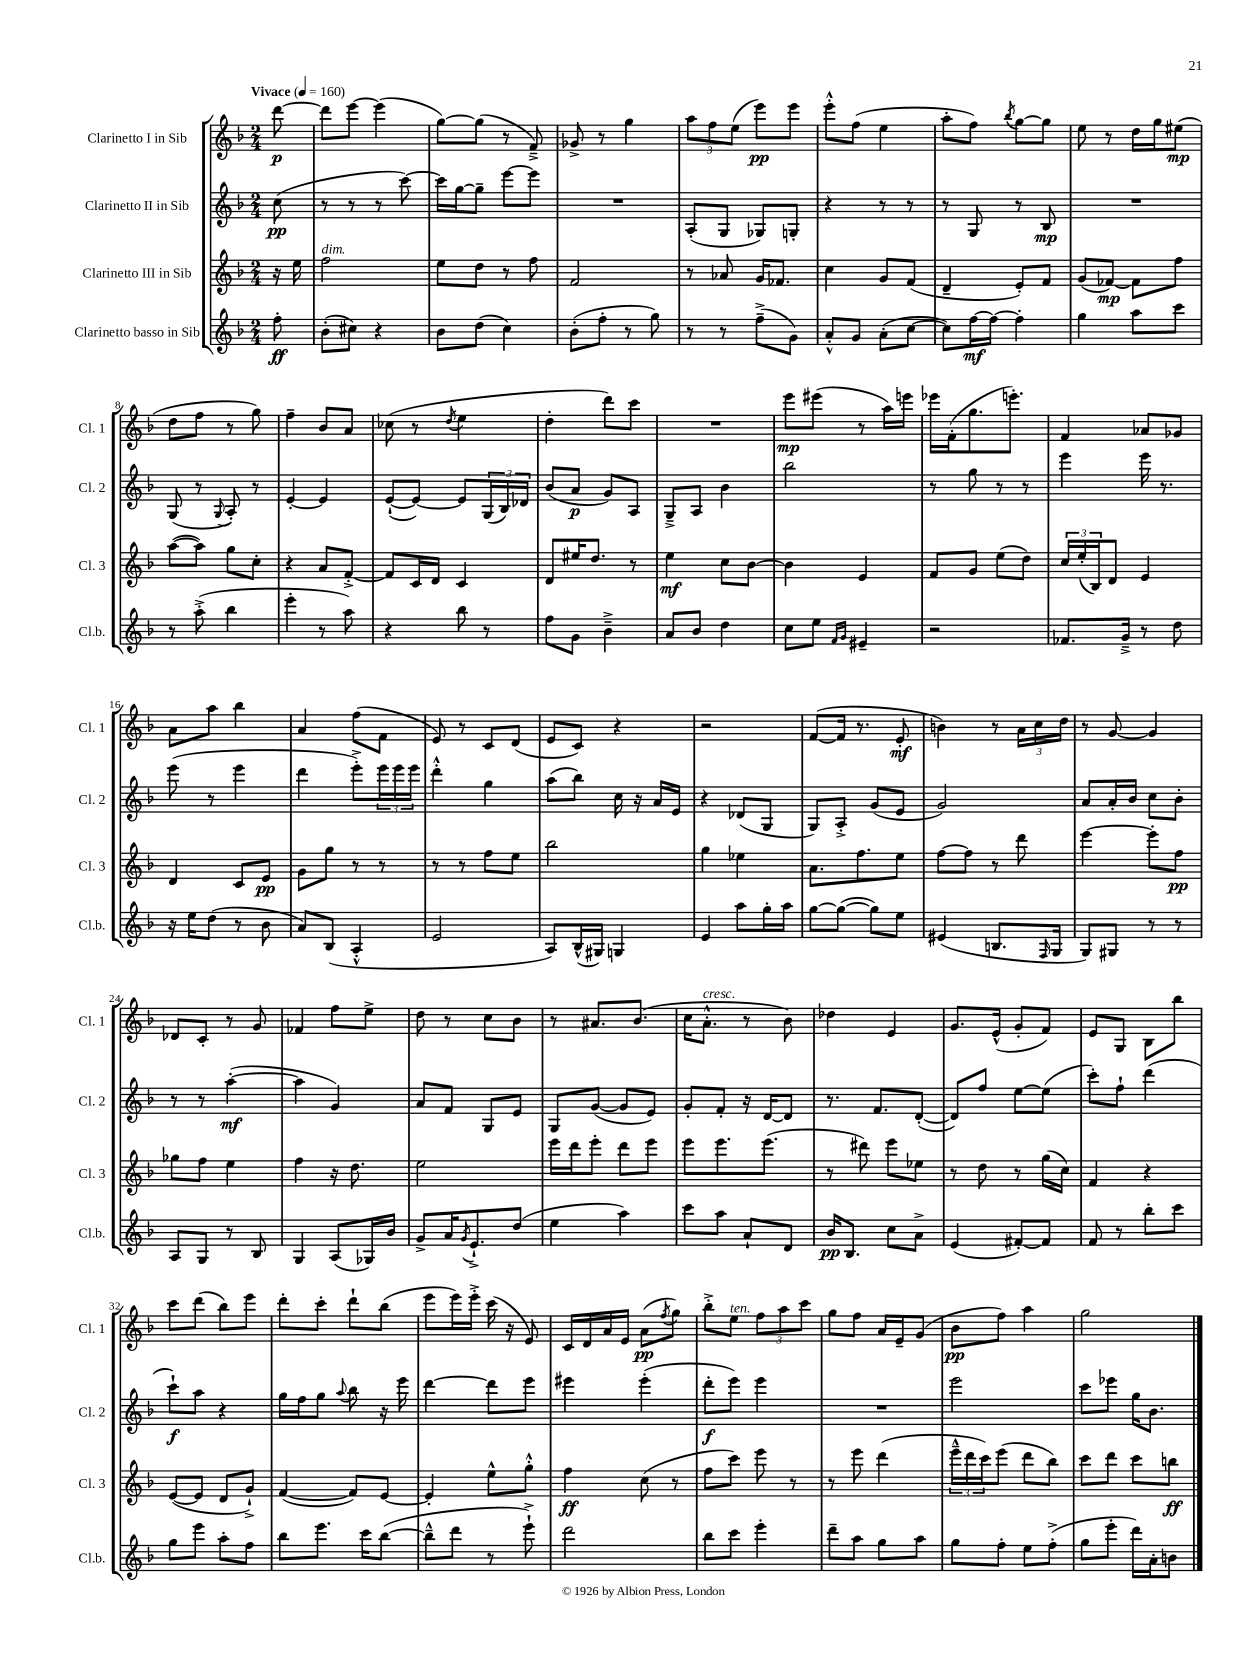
<<
\new StaffGroup <<
\new Staff = "s0" \with { instrumentName = "Clarinetto I in Sib" shortInstrumentName = "Cl. 1" } {
    \clef treble \key f \major \numericTimeSignature \time 2/4 \partial 8 \tempo "Vivace" 4 = 160
    d'''8~\p |
    d'''8 e'''8~ e'''4( |
    g''8~) g''8( r8 f'8--->) |
    ges'8-> r8 g''4 |
    \tuplet 3/2 { a''8 f''8 e''8( } e'''8\pp) e'''8 |
    e'''8-.-^ f''8( e''4 |
    a''8-. f''8) \acciaccatura { bes''8 } g''8~ g''8 |
    e''8 r8 d''16 g''16 eis''8\mp( |
    d''8 f''8 r8 g''8) |
    f''4-- bes'8 a'8 |
    ces''8( r8 \acciaccatura { d''8 } e''4 |
    d''4-. d'''8) c'''8 |
    R2 |
    e'''8\mp eis'''8( r8 a''16) e'''16 |
    ees'''16 f'16-.( g''8. e'''8.-.) |
    f'4 aes'8 ges'8 |
    a'8 a''8 bes''4 |
    a'4 f''8( f'8 |
    e'8) r8 c'8 d'8( |
    e'8 c'8) r4 |
    r2 |
    f'8~( f'16 r8. e'8-.\mf |
    b'4) r8 \tuplet 3/2 { a'16 c''16 d''16 } |
    r8 g'8~ g'4 |
    des'8 c'8-. r8 g'8 |
    fes'4 f''8 e''8-> |
    d''8 r8 c''8 bes'8 |
    r8 ais'8. bes'8.( |
    c''16 a'8.-.-^^\markup { \italic "cresc." } r8 bes'8) |
    des''4 e'4 |
    g'8. e'16-^( g'8-. f'8) |
    e'8 g8 bes8 bes''8 |
    c'''8 d'''8( bes''8) e'''8 |
    d'''8-. c'''8-. d'''8-! bes''8( |
    e'''8 e'''16) e'''16-.-> c'''16( r16 e'8) |
    c'16 d'16 a'16 e'16 a'8\pp( \acciaccatura { f''8 } g''8) |
    bes''8-.-> e''8^\markup { \italic "ten." } \tuplet 3/2 { f''8 a''8 c'''8 } |
    g''8 f''8 a'16 e'16-- g'8( |
    bes'8\pp f''8) a''4 |
    g''2 \bar "|." |
}
\new Staff = "s1" \with { instrumentName = "Clarinetto II in Sib" shortInstrumentName = "Cl. 2" } {
    \clef treble \key f \major \numericTimeSignature \time 2/4 \partial 8
    c''8\pp( |
    r8 r8 r8 c'''8~) |
    c'''16 g''16~ g''8-- e'''8~ e'''8 |
    R2 |
    a8-.( g8 ges8) g8-. |
    r4 r8 r8 |
    r8 g8 r8 bes8\mp |
    R2 |
    g8( r8 \appoggiatura { g8 } a8-.) r8 |
    e'4~-. e'4 |
    e'8~-!( e'8~) e'8 \tuplet 3/2 { g16( bes16) des'16 } |
    bes'8( a'8\p g'8) a8 |
    g8---> a8 bes'4 |
    bes''2 |
    r8 g''8 r8 r8 |
    e'''4 e'''16 r8. |
    e'''8( r8 e'''4 |
    d'''4 e'''8-.->) \tuplet 3/2 { e'''16 e'''16 e'''16 } |
    d'''4-.-^ g''4 |
    a''8( bes''8) c''16 r16 a'16 e'16 |
    r4 des'8( g8 |
    g8) a8-.-> g'8( e'8 |
    g'2) |
    a'8 a'16-. bes'16 c''8 bes'8-. |
    r8 r8 a''4~-.\mf( |
    a''4 g'4) |
    a'8 f'8 g8 e'8 |
    g8 g'8~( g'8 e'8) |
    g'8-. f'8-. r16 d'16~ d'8 |
    r8. f'8. d'8~-.( |
    d'8) f''8 e''8~ e''8( |
    c'''8-.) f''8-! d'''4( |
    c'''8-!\f) a''8 r4 |
    g''16 f''16 g''8 \appoggiatura { a''8 } bes''8 r16 e'''16 |
    d'''4~ d'''8 e'''8 |
    eis'''4 eis'''4-.( |
    d'''8-.\f e'''8) e'''4 |
    R2 |
    e'''2 |
    c'''8 ees'''8 g''16 bes'8. \bar "|." |
}
\new Staff = "s2" \with { instrumentName = "Clarinetto III in Sib" shortInstrumentName = "Cl. 3" } {
    \clef treble \key f \major \numericTimeSignature \time 2/4 \partial 8
    r16 e''16 |
    f''2^\markup { \italic "dim." } |
    e''8 d''8 r8 f''8 |
    f'2 |
    r8 aes'8 g'16 fes'8. |
    c''4 g'8 f'8( |
    d'4-- e'8-.) f'8 |
    g'8( fes'8~\mp) fes'8 f''8 |
    a''8~( a''8) g''8 c''8-. |
    r4 a'8 f'8~-.-> |
    f'8 c'16 d'16 c'4 |
    d'8 eis''16 d''8. r8 |
    e''4\mf c''8 bes'8~ |
    bes'4 e'4 |
    f'8 g'8 e''8( d''8) |
    \tuplet 3/2 { c''16 e''16-.( bes16) } d'8 e'4 |
    d'4 c'8 e'8\pp |
    g'8 g''8 r8 r8 |
    r8 r8 f''8 e''8 |
    bes''2 |
    g''4 ees''4 |
    a'8. f''8. e''8 |
    f''8~ f''8 r8 d'''8 |
    e'''4~ e'''8-. f''8\pp |
    ges''8 f''8 e''4 |
    f''4 r16 d''8. |
    e''2 |
    e'''16 d'''16 e'''8-. d'''8 e'''8 |
    e'''8 e'''8. e'''8.( |
    r8 dis'''8) e'''8 ees''8 |
    r8 d''8 r8 g''16( c''16) |
    f'4 r4 |
    e'8~( e'8 d'8 g'8-!->) |
    f'4~( f'8) e'8~ |
    e'4-. e''8-^ g''8-.-^ |
    f''4\ff c''8( r8 |
    f''8 c'''8) e'''8 r8 |
    r8 e'''8 d'''4( |
    \tuplet 3/2 { e'''16---^ d'''16 c'''16) } e'''8( d'''8 bes''8) |
    c'''8 d'''8 c'''8 b''8\ff \bar "|." |
}
\new Staff = "s3" \with { instrumentName = "Clarinetto basso in Sib" shortInstrumentName = "Cl.b." } {
    \clef treble \key f \major \numericTimeSignature \time 2/4 \partial 8
    f''8-.\ff |
    bes'8-.( cis''8) r4 |
    bes'8 d''8( c''4) |
    bes'8-.( f''8-. r8 g''8) |
    r8 r8 f''8--->( g'8) |
    a'8-.-^ g'8 a'8-.( c''8~ |
    c''8) f''16~\mf f''16~ f''4-. |
    g''4 a''8 c'''8 |
    r8 a''8-.->( bes''4 |
    e'''4-. r8 a''8) |
    r4 bes''8 r8 |
    f''8 g'8 bes'4---> |
    a'8 bes'8 d''4 |
    c''8 e''8 \grace { f'16 g'16 } eis'4-- |
    r2 |
    fes'8. g'16---> r8 d''8 |
    r16 e''16 d''8( r8 bes'8 |
    a'8) bes8( a4-.-^ |
    e'2 |
    a8) bes16-^( gis16) g4 |
    e'4 a''8 g''16-. a''16 |
    g''8~ g''8~( g''8) e''8 |
    eis'4( b8. \grace { f16 } g16 |
    g8) gis8 r8 r8 |
    a8 g8 r8 bes8 |
    g4 a8( ges16) bes'16 |
    g'8-> a'16 \acciaccatura { g'8 } e'8.-!-> d''8( |
    e''4 a''4) |
    c'''8 a''8 a'8-! d'8 |
    bes'16\pp bes8. c''8 a'8-> |
    e'4( fis'8~-.) fis'8 |
    f'8 r8 bes''8-. c'''8 |
    g''8 e'''8 a''8-. f''8 |
    bes''8 e'''8. c'''16 bes''8~( |
    bes''8---^ d'''8 r8 e'''8-!->) |
    d'''2 |
    bes''8 c'''8 e'''4-. |
    d'''8-- a''8 g''8 a''8 |
    g''8 f''8-. e''8 f''8-.->( |
    g''8 e'''8-. d'''16) a'16-. b'8 \bar "|." |
}
>>
>>
